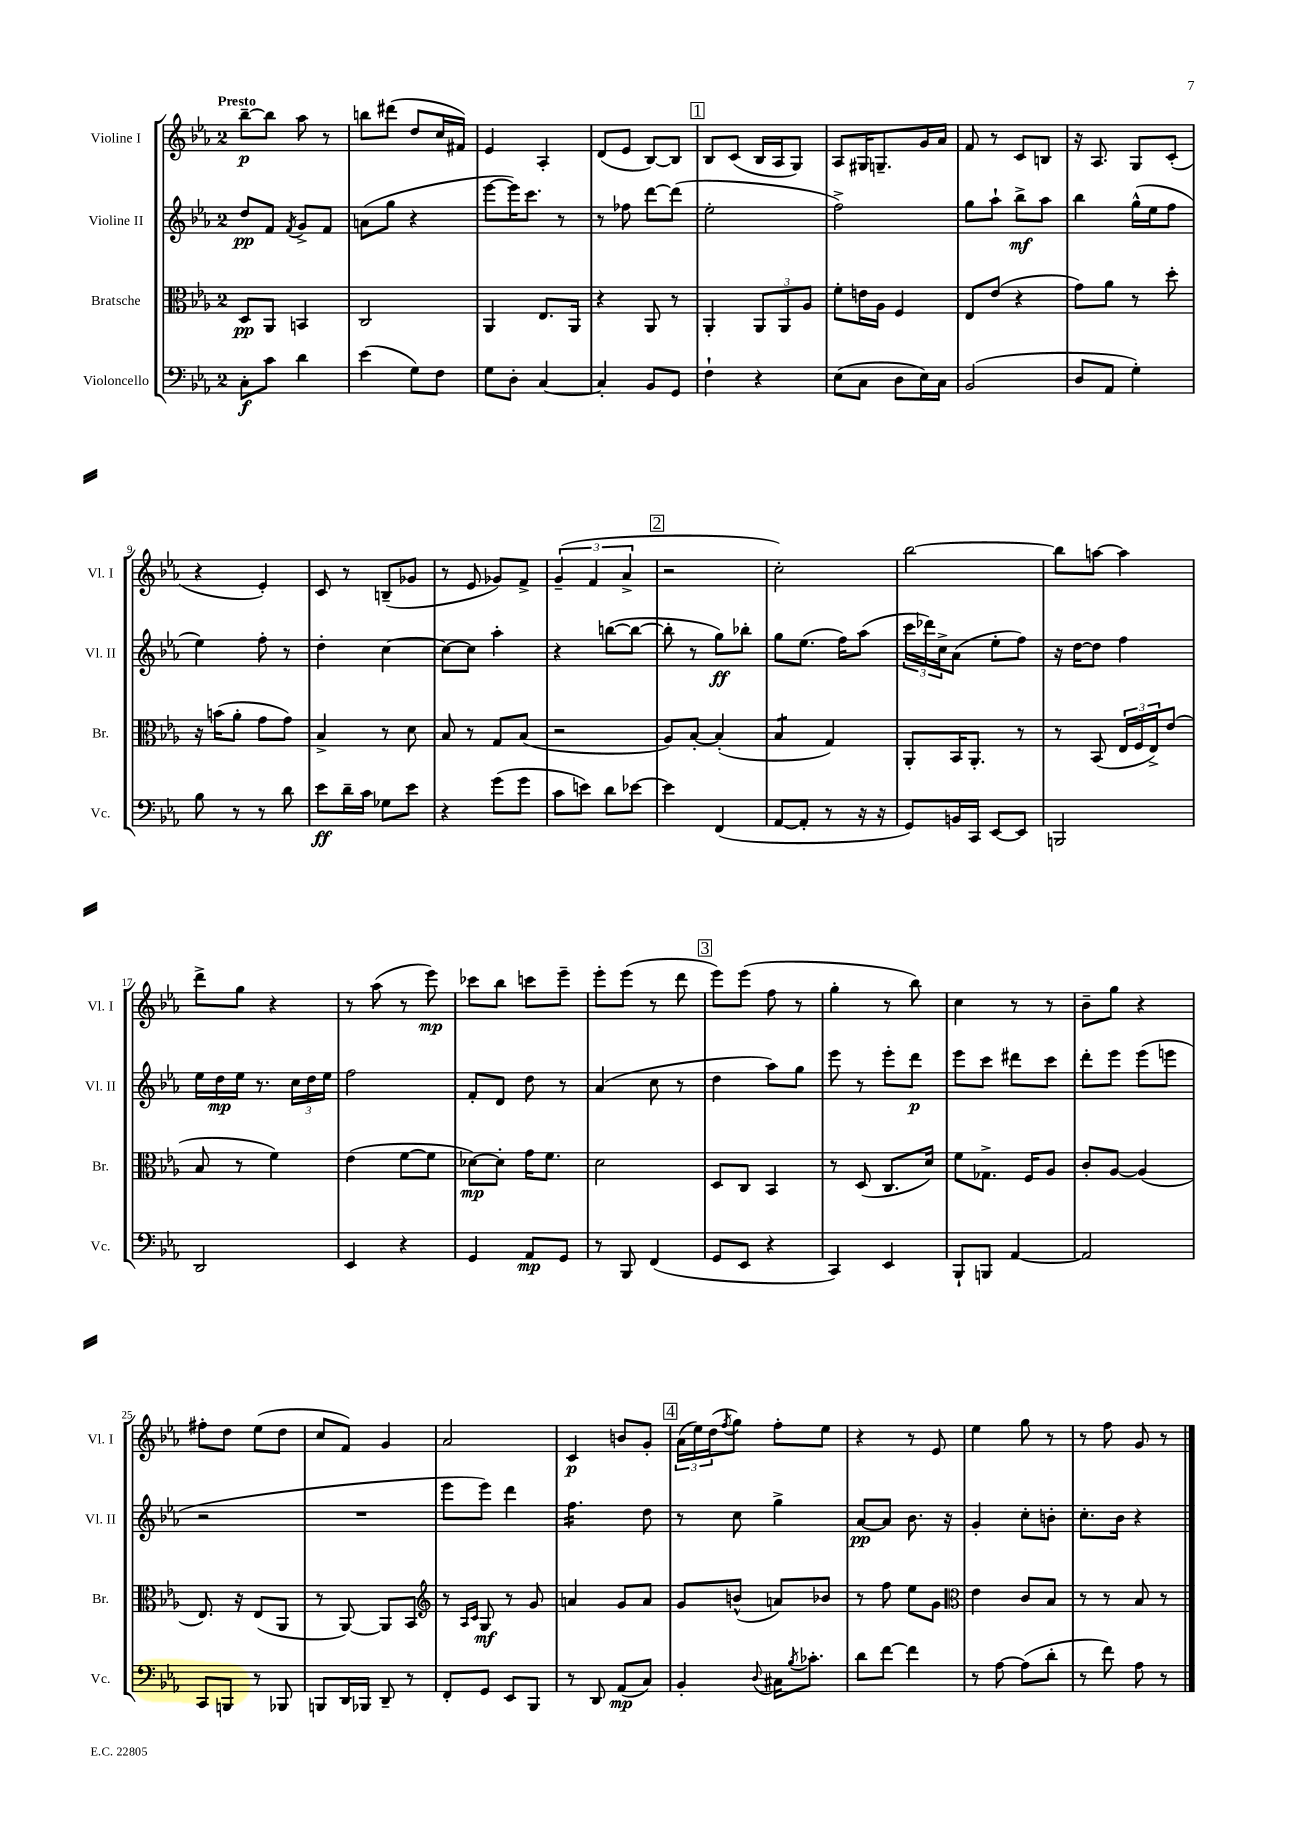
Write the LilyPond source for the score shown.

<<
\new StaffGroup <<
\new Staff = "s0" \with { instrumentName = "Violine I" shortInstrumentName = "Vl. I" } {
    \clef treble \key ees \major \once \override Staff.TimeSignature.style = #'single-digit \time 2/4 \tempo "Presto"
    bes''8~--\p bes''8 aes''8 r8 |
    b''8 dis'''8( d''8 c''16 fis'16) |
    ees'4 aes4-. |
    d'8( ees'8 bes8~) bes8 |
    \mark \markup { \box "1" } bes8 c'8( bes16 aes16 g8) |
    aes8 gis16 g8.-- g'16 aes'16 |
    f'8 r8 c'8 b8 |
    r16 aes8. g8 c'8-.( |
    r4 ees'4-.) |
    c'8 r8 b8--( ges'8 |
    r8 ees'8 ges'8) f'8-> |
    \tuplet 3/2 { g'4--( f'4 aes'4-> } |
    \mark \markup { \box "2" } r2 |
    c''2-.) |
    bes''2~ |
    bes''8 a''8~ a''4 |
    d'''8-> g''8 r4 |
    r8 aes''8( r8 ees'''8\mp) |
    ces'''8 bes''8 c'''8 ees'''8-- |
    ees'''8-. ees'''8( r8 d'''8 |
    \mark \markup { \box "3" } ees'''8) ees'''8( f''8 r8 |
    g''4-. r8 bes''8) |
    c''4 r8 r8 |
    bes'8-- g''8 r4 |
    fis''8-. d''8 ees''8( d''8 |
    c''8 f'8) g'4 |
    aes'2 |
    c'4\p b'8 g'8-. |
    \mark \markup { \box "4" } \tuplet 3/2 { aes'16( ees''16) d''16( } \acciaccatura { f''8 } g''8) f''8-. ees''8 |
    r4 r8 ees'8 |
    ees''4 g''8 r8 |
    r8 f''8 g'8 r8 \bar "|." |
}
\new Staff = "s1" \with { instrumentName = "Violine II" shortInstrumentName = "Vl. II" } {
    \clef treble \key ees \major \once \override Staff.TimeSignature.style = #'single-digit \time 2/4
    d''8\pp f'8 \acciaccatura { f'8 } g'8-> f'8 |
    a'8( g''8 r4 |
    ees'''8~ ees'''16) c'''8. r8 |
    r8 fes''8 d'''8~ d'''8( |
    \mark \markup { \box "1" } ees''2-. |
    f''2->) |
    g''8 aes''8-! bes''8->\mf aes''8 |
    bes''4 g''16-^( ees''16 f''8 |
    ees''4) f''8-. r8 |
    d''4-. c''4~ |
    c''8~ c''8 aes''4-. |
    r4 b''8~( b''8~ |
    \mark \markup { \box "2" } b''8-. r8 g''8\ff) bes''8-. |
    g''8 ees''8.( f''16) aes''8( |
    \tuplet 3/2 { c'''16 des'''16) c''16-> } aes'8( ees''8-. f''8) |
    r16 d''16~ d''8 f''4 |
    ees''16 d''16\mp ees''16 r8. \tuplet 3/2 { c''16 d''16 ees''16 } |
    f''2 |
    f'8-. d'8 d''8 r8 |
    aes'4( c''8 r8 |
    \mark \markup { \box "3" } d''4 aes''8) g''8 |
    ees'''8 r8 ees'''8-. d'''8\p |
    ees'''8 c'''8 dis'''8 c'''8 |
    d'''8-. ees'''8 ees'''8( e'''8 |
    r2 |
    R2 |
    ees'''8 ees'''8) d'''4 |
    f''4.:16 d''8 |
    \mark \markup { \box "4" } r8 c''8 g''4-> |
    aes'8~\pp aes'8 bes'8. r16 |
    g'4-. c''8-. b'8-. |
    c''8.-. bes'16 r4 \bar "|." |
}
\new Staff = "s2" \with { instrumentName = "Bratsche" shortInstrumentName = "Br." } {
    \clef alto \key ees \major \once \override Staff.TimeSignature.style = #'single-digit \time 2/4
    d8\pp aes,8 b,4 |
    c2 |
    aes,4 ees8. aes,16 |
    r4 aes,8 r8 |
    \mark \markup { \box "1" } aes,4-. \tuplet 3/2 { aes,8 aes,8 aes8 } |
    f'8-. e'16 aes16 f4 |
    ees8 ees'8( r4 |
    g'8) aes'8 r8 d''8-. |
    r16 b'16( aes'8-. g'8 g'8) |
    bes4-> r8 d'8 |
    bes8 r8 g8 bes8( |
    r2 |
    \mark \markup { \box "2" } aes8) bes8~-. bes4-.( |
    bes4:8 g4) |
    aes,8-. bes,16 aes,8.-. r8 |
    r8 bes,8( \tuplet 3/2 { ees16 f16 ees16->) } ees'8( |
    bes8 r8 f'4) |
    ees'4( f'8~ f'8 |
    des'8~\mp) des'8-. g'16 f'8. |
    d'2 |
    \mark \markup { \box "3" } d8 c8 bes,4 |
    r8 d8( c8. d'16) |
    f'8 ges8.-> f16 aes8 |
    c'8-. aes8~ aes4( |
    ees8.) r16 ees8( aes,8 |
    r8 aes,8~) aes,8 bes,8 |
    \clef treble r8 \grace { aes16 c'16 } g8\mf r8 g'8 |
    a'4 g'8 a'8 |
    \mark \markup { \box "4" } g'8 b'8-^( a'8) bes'8 |
    r8 f''8 ees''8 g'8 |
    \clef alto ees'4 c'8 bes8 |
    r8 r8 bes8 r8 \bar "|." |
}
\new Staff = "s3" \with { instrumentName = "Violoncello" shortInstrumentName = "Vc." } {
    \clef bass \key ees \major \once \override Staff.TimeSignature.style = #'single-digit \time 2/4
    c8-.\f c'8 d'4 |
    ees'4( g8) f8 |
    g8 d8-. c4~ |
    c4-. bes,8 g,8 |
    \mark \markup { \box "1" } f4-! r4 |
    ees8( c8 d8 ees16) c16 |
    bes,2( |
    d8 aes,8 g4-.) |
    bes8 r8 r8 d'8 |
    ees'8\ff d'16-- c'16 ges8 ees'8 |
    r4 g'8( g'8 |
    c'8 e'8) d'8 ees'8~ |
    \mark \markup { \box "2" } ees'4 f,4( |
    aes,8~ aes,8-. r8 r16 r16 |
    g,8) b,16 c,16 ees,8~ ees,8 |
    b,,2 |
    d,2 |
    ees,4 r4 |
    g,4 aes,8\mp g,8 |
    r8 bes,,8 f,4( |
    \mark \markup { \box "3" } g,8 ees,8 r4 |
    c,4) ees,4 |
    bes,,8-! b,,8 aes,4~ |
    aes,2 |
    c,8 b,,8 r8 bes,,8 |
    b,,8 d,16 bes,,16 d,8-- r8 |
    f,8-. g,8 ees,8 bes,,8 |
    r8 d,8 aes,8\mp( c8) |
    \mark \markup { \box "4" } bes,4-. \appoggiatura { d8 } cis16 \acciaccatura { bes8 } ces'8.-. |
    d'8 f'8~ f'4 |
    r8 aes8~ aes8( d'8-. |
    r8 f'8) aes8 r8 \bar "|." |
}
>>
>>
